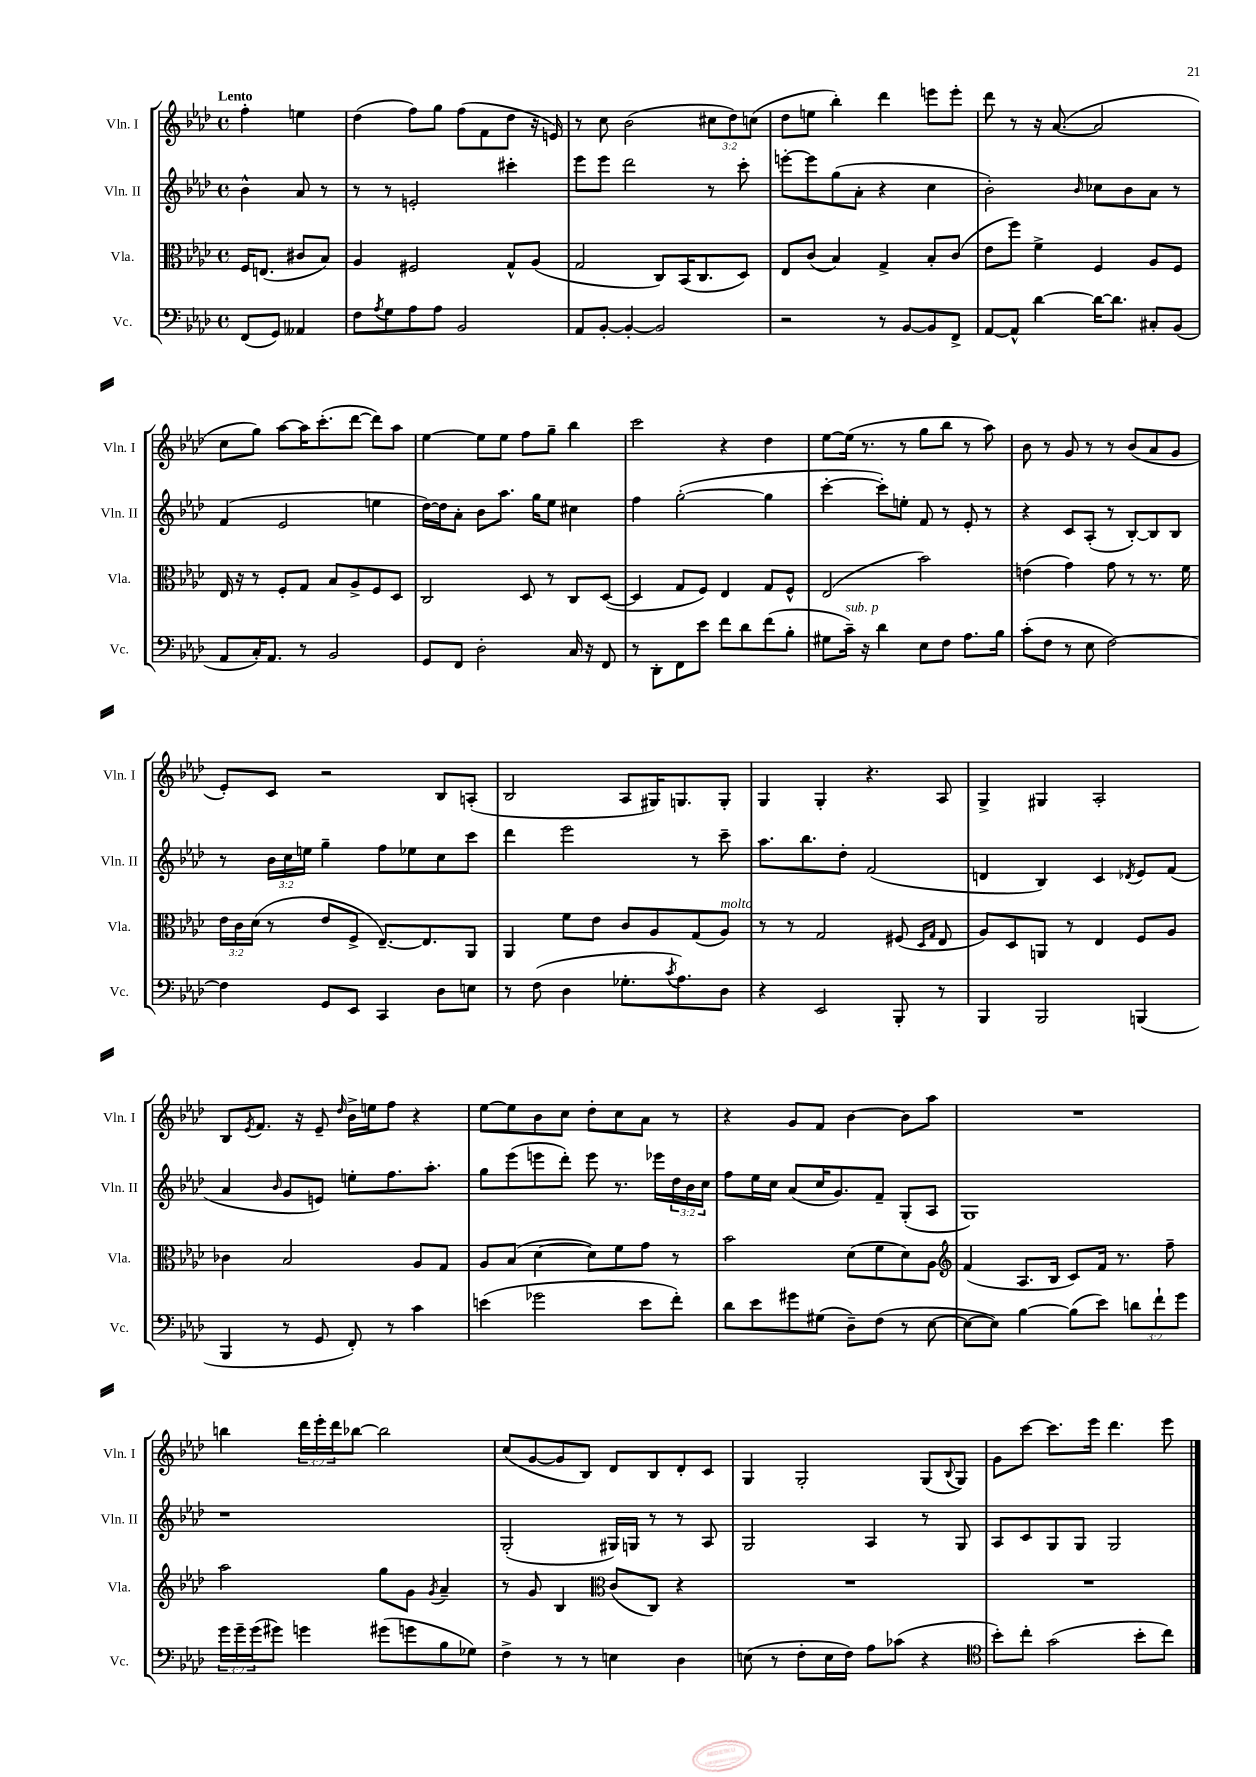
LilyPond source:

<<
\new StaffGroup <<
\new Staff = "s0" \with { instrumentName = "Vln. I" shortInstrumentName = "Vln. I" } {
    \clef treble \key aes \major \defaultTimeSignature \time 4/4 \override Staff.TupletNumber.text = #tuplet-number::calc-fraction-text \partial 2 \tempo "Lento"
    f''4-. e''4 |
    des''4( f''8) g''8 f''8( f'8 des''8 r16 e'16) |
    r8 c''8 bes'2( \tuplet 3/2 { cis''8 des''8) c''8( } |
    des''8 e''8 bes''4-.) des'''4 e'''8 e'''8-. |
    des'''8 r8 r16 aes'8.~( aes'2 |
    c''8 g''8) aes''8~ aes''16 c'''8.-.( des'''8~ des'''8) aes''8 |
    ees''4~ ees''8 ees''8 f''8 g''8-- bes''4 |
    c'''2 r4 des''4 |
    ees''8~ ees''16( r8. r8 g''8 bes''8 r8 aes''8) |
    bes'8 r8 g'8 r8 r8 bes'8( aes'8 g'8 |
    ees'8-.) c'8 r2 bes8 a8-.( |
    bes2 aes8 gis16) g8. g8-. |
    g4 g4-. r4. aes8 |
    g4-> gis4 aes2-. |
    bes8 \acciaccatura { ees'8 } f'8. r16 ees'8-- \grace { des''16 } bes'16-> e''16 f''8 r4 |
    ees''8~ ees''8 bes'8 c''8 des''8-. c''8 aes'8 r8 |
    r4 g'8 f'8 bes'4~ bes'8 aes''8 |
    R1 |
    b''4 \tuplet 3/2 { des'''16 ees'''16-. des'''16 } bes''8~ bes''2 |
    c''8( g'8~ g'8 bes8) des'8 bes8 des'8-. c'8 |
    g4 g2-. g8( \appoggiatura { bes8 } g8) |
    g'8 c'''8~ c'''8. ees'''16 des'''4. ees'''8 \bar "|." |
}
\new Staff = "s1" \with { instrumentName = "Vln. II" shortInstrumentName = "Vln. II" } {
    \clef treble \key aes \major \defaultTimeSignature \time 4/4 \override Staff.TupletNumber.text = #tuplet-number::calc-fraction-text \partial 2
    bes'4-^ aes'8 r8 |
    r8 r8 e'2-. cis'''4-. |
    ees'''8 ees'''8 des'''2 r8 c'''8-. |
    e'''8~-. e'''8 g''8( aes'8-. r4 c''4 |
    bes'2-.) \grace { bes'16 } ces''8 bes'8 aes'8 r8 |
    f'4( ees'2 e''4 |
    des''16~) des''16 aes'8-. bes'8 aes''8. g''16 ees''8 cis''4 |
    f''4 g''2~-.( g''4 |
    c'''4~-. c'''8-.) e''8-. f'8 r8 ees'8-. r8 |
    r4 c'8 aes8-.( r8 bes8~-.) bes8 bes8 |
    r8 \tuplet 3/2 { bes'16 c''16 e''16 } g''4-- f''8 ees''8 c''8 c'''8 |
    des'''4 ees'''2 r8 c'''8-- |
    aes''8. bes''8. des''8-. f'2( |
    d'4 bes4) c'4 \acciaccatura { des'8 } ees'8 f'8( |
    aes'4 \grace { bes'16 } g'8 e'8) e''8-. f''8. aes''8.-. |
    g''8 ees'''8( e'''8 des'''8-.) e'''8 r8. ees'''16 \tuplet 3/2 { des''16 bes'16 c''16 } |
    f''8 ees''16 c''16 aes'8( c''16 g'8.) f'8-- g8-.( aes8 |
    g1) |
    r1 |
    g2-.( gis16) g16 r8 r8 aes8 |
    g2 aes4 r8 g8 |
    aes8 c'8 g8 g8 g2 \bar "|." |
}
\new Staff = "s2" \with { instrumentName = "Vla." shortInstrumentName = "Vla." } {
    \clef alto \key aes \major \defaultTimeSignature \time 4/4 \override Staff.TupletNumber.text = #tuplet-number::calc-fraction-text \partial 2
    f16 e8.( cis'8 bes8) |
    aes4 fis2 g8-^ aes8( |
    g2 c8) bes,16( c8. des8) |
    ees8 c'8( bes4) g4-> bes8-. c'8( |
    ees'8 f''8) f'4-> f4 aes8 f8 |
    ees16 r16 r8 f8-. g8 bes8 aes8-> f8 des8 |
    c2 des8 r8 c8 des8~( |
    des4 g8 f8) ees4 g8 f8-^ |
    ees2( bes'2) |
    e'4( g'4) g'8 r8 r8. f'16 |
    \tuplet 3/2 { ees'16 c'16 des'16( } r8 ees'8 f8-> ees8.~--) ees8. aes,8 |
    aes,4 f'8 ees'8 c'8 aes8 g8( aes8^\markup { \italic "molto" }) |
    r8 r8 g2 fis8( \grace { des16 g16 } ees8 |
    aes8) des8 a,8 r8 ees4 f8 aes8 |
    ces'4 bes2 aes8 g8 |
    aes8 bes8( des'4~ des'8) f'8 g'8 r8 |
    bes'2 des'8( f'8 des'8) aes8 |
    \clef treble f'4( aes8. bes16 c'8) f'16 r8. f''8-- |
    aes''2 g''8 g'8 \acciaccatura { g'8 } aes'4-- |
    r8 g'8 bes4 \clef alto c'8( c8) r4 |
    R1 |
    R1 \bar "|." |
}
\new Staff = "s3" \with { instrumentName = "Vc." shortInstrumentName = "Vc." } {
    \clef bass \key aes \major \defaultTimeSignature \time 4/4 \override Staff.TupletNumber.text = #tuplet-number::calc-fraction-text \partial 2
    f,8( g,8) aeses,4 |
    f8 \acciaccatura { aes8 } g8 aes8 aes8 bes,2 |
    aes,8 bes,8~-. bes,4~-. bes,2 |
    r2 r8 bes,8~ bes,8 f,8-> |
    aes,8~ aes,8-^ des'4~ des'16~ des'8. cis8-. bes,8( |
    aes,8 c16-.) aes,8. r8 bes,2 |
    g,8 f,8 des2-. c16 r16 f,8 |
    r8 des,8-. f,8 ees'8 f'8 des'8 f'8( bes8-. |
    gis8 c'16--^\markup { \italic "sub. p" }) r16 des'4 ees8 f8 aes8. bes16 |
    c'8-.( f8 r8 ees8 f2~) |
    f4 g,8 ees,8 c,4 des8 e8 |
    r8 f8( des4 ges8.-. \acciaccatura { c'8 } aes8.) des8 |
    r4 ees,2 bes,,8-. r8 |
    bes,,4 bes,,2 b,,4( |
    bes,,4 r8 g,8 f,8-.) r8 c'4 |
    e'4( ges'2 e'8 f'8-.) |
    des'8 ees'8 gis'8 gis8( des8--) f8( r8 ees8~ |
    ees8~ ees8) bes4~ bes8( ees'8) \tuplet 3/2 { d'8 f'8-! g'8 } |
    \tuplet 3/2 { g'16 g'16-- g'16( } gis'8) g'4 gis'8( g'8 bes8 ges8) |
    f4-> r8 r8 e4 des4 |
    e8( r8 f8-. e16 f16) aes8 ces'8( r4 |
    \clef tenor bes'8-.) c''8-. g'2( bes'8-. c''8) \bar "|." |
}
>>
>>
\layout { \context { \Score \remove "Bar_number_engraver" } }
